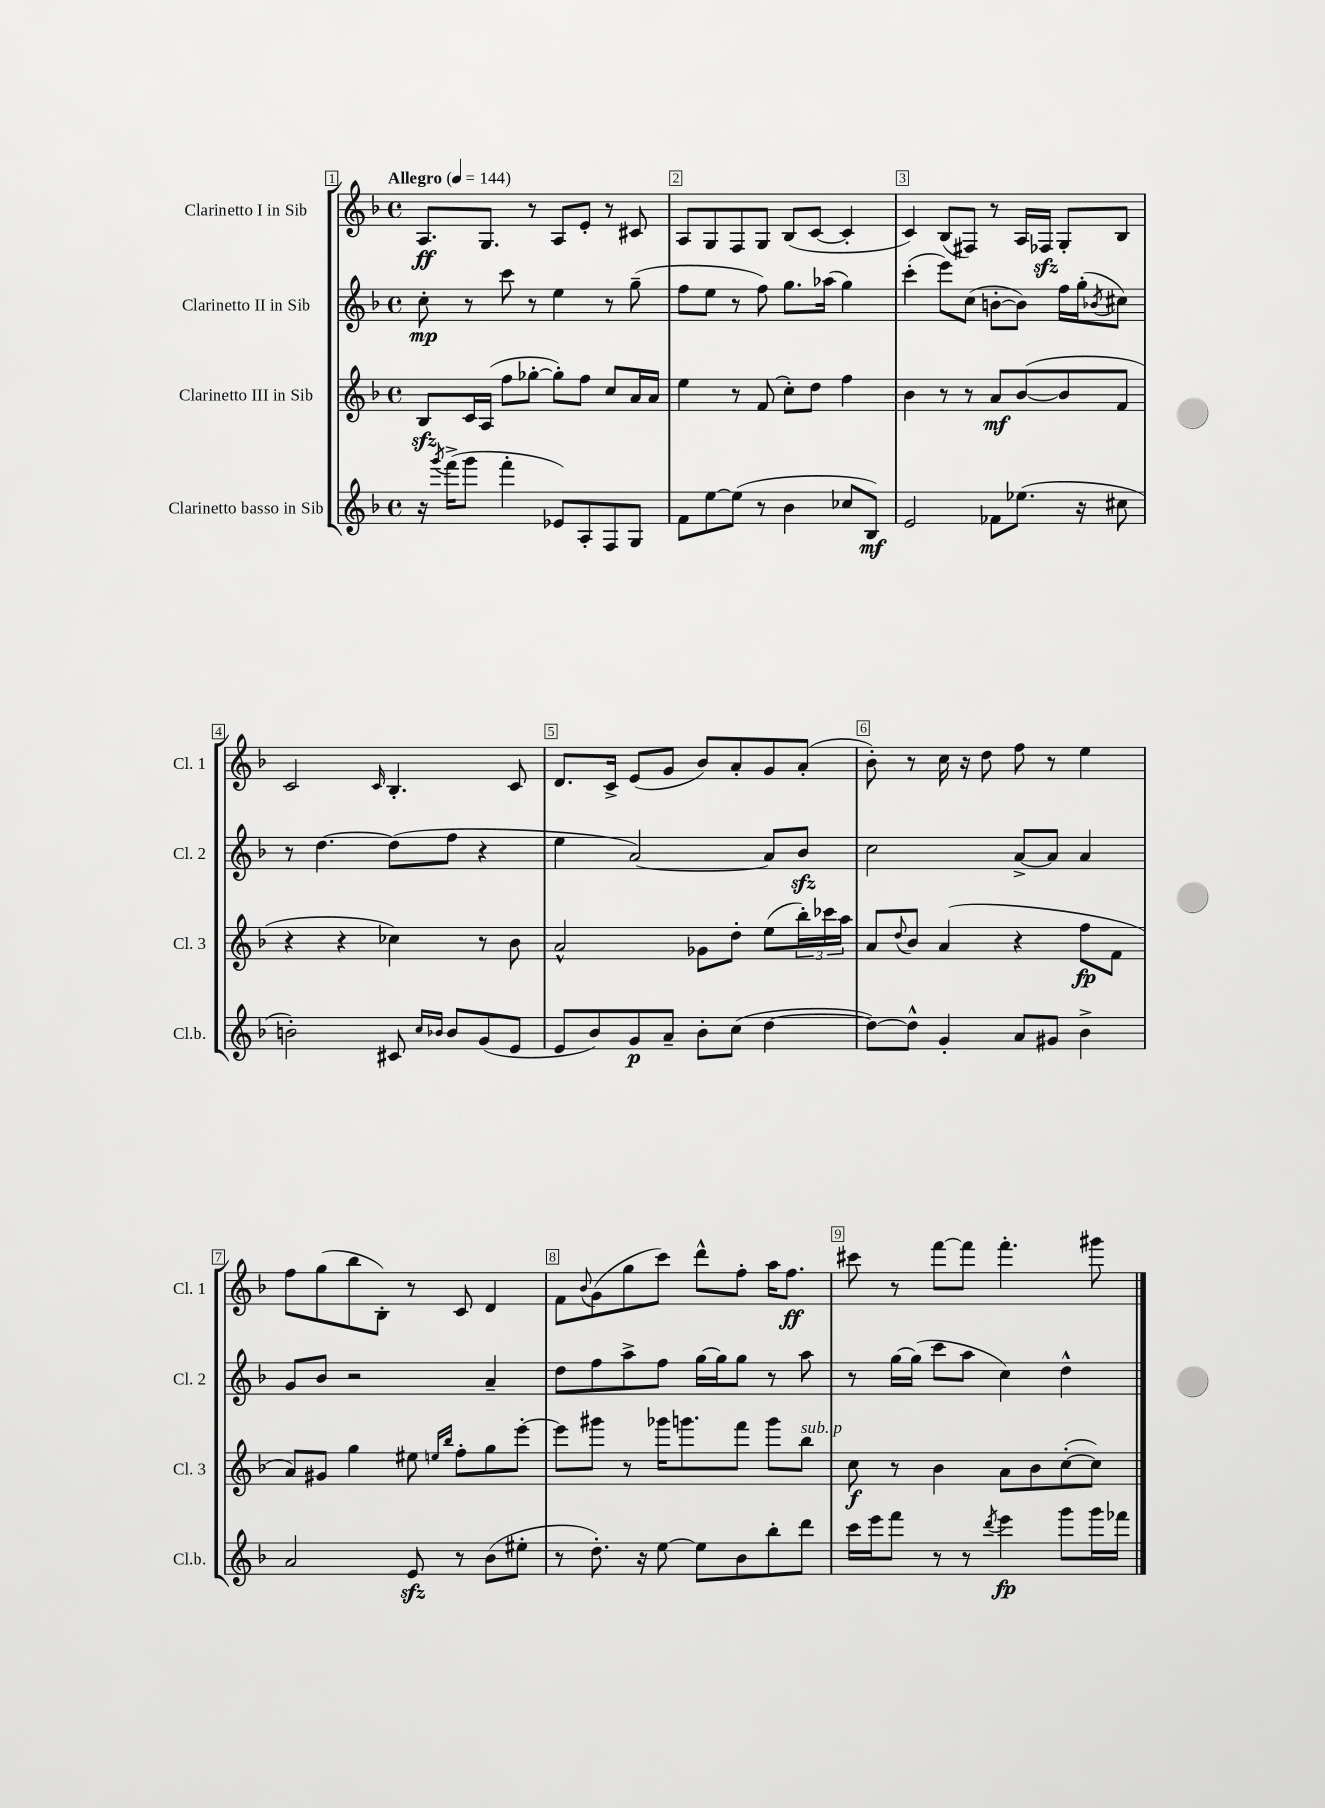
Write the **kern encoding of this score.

**kern	**kern	**kern	**kern
*staff4	*staff3	*staff2	*staff1
*clefG2	*clefG2	*clefG2	*clefG2
*k[b-]	*k[b-]	*k[b-]	*k[b-]
*M4/4	*M4/4	*M4/4	*M4/4
*met(c)	*met(c)	*met(c)	*met(c)
*MM144	*MM144	*MM144	*MM144
16r	8B-	8cc'	8.A
8qggg	.	.	.
(16fff^	.	.	.
8ggg	16c	8r	.
.	(16A	.	8.G
4fff'	8ff	8ccc	.
.	[8gg-'	8r	8r
8e-)	8gg-'])	4ee	8A
8A'	8ff	.	8e'
8F	8cc	8r	8r
8G	16a	(8gg~	8c#
.	16a	.	.
=	=	=	=
8f	4ee	8ff	8A
[8ee	.	8ee	8G
(8ee]	8r	8r	8F
8r	(8f	8ff)	8G
4b-	8cc')	8.gg	(8B-
.	8dd	.	[8c
.	.	(16aa-	.
8cc-	4ff	4gg)	4c']
8B-)	.	.	.
=	=	=	=
2e	4b-	(4ccc'	4c)
.	8r	8eee)	(8B-
.	8r	(8cc	8F#)
8f-	8a	[8b'	8r
(8.ee-	([8b-	8b])	16A
.	.	.	16F-
.	8b-]	16ff	8G'
16r	.	(16gg'	.
.	.	8qb-	.
8cc#	8f	8cc#)	8B-
=	=	=	=
2b')	4r	8r	2c
.	.	[4.dd	.
.	4r	.	.
.	.	.	16qqc
8c#	4cc-)	(8dd]	4.B-'
16qqcc	.	.	.
16qqb-	.	.	.
8b-	.	8ff	.
(8g	8r	4r	.
8e	8b-	.	8c
=	=	=	=
8e	2a^^	4ee	8.d
8b-)	.	.	.
.	.	.	16c^
8g	.	[2a)	(8e
8a~	.	.	8g
8b-'	8g-	.	8b-)
(8cc	8dd'	.	8a'
[4dd	(8ee	8a]	8g
.	24bb-')	8b-	(8a'
.	24ccc-	.	.
.	24aa	.	.
=	=	=	=
8dd_)	8a	2cc	8b-')
.	8qqdd	.	.
8dd^^]	8b-	.	8r
4g'	(4a	.	16cc
.	.	.	16r
.	.	.	8dd
8a	4r	[8a^	8ff
8g#	.	8a]	8r
4b-^	8ff	4a	4ee
.	8f	.	.
=	=	=	=
2a	8a)	8g	8ff
.	8g#	8b-	(8gg
.	4gg	2r	8bb-
.	.	.	8B-')
8e	8ee#	.	8r
.	16qqee	.	.
.	16qqbb-	.	.
8r	8ff'	.	8c
(8b-	8gg	4a~	4d
8ee#'	[8eee'	.	.
=	=	=	=
8r	8eee]	8dd	8f
.	.	.	8qqb-
8.dd')	8ggg#	8ff	(8g
.	8r	8aa^	8gg
16r	.	.	.
[8ee	16ggg-	8ff	8ccc)
.	8.ggg	.	.
8ee]	.	[16gg	8ddd^^
.	.	16gg]	.
8b-	8fff	8gg	8ff'
8bb-'	8ggg	8r	16aa
.	.	.	8.ff
8ddd	8bb-	8aa	.
=	=	=	=
16ccc	8cc	8r	8ccc#
16eee	.	.	.
8fff	8r	[16gg	8r
.	.	(16gg]	.
8r	4b-	8ccc	[8fff
8r	.	8aa	8fff]
8qddd	.	.	.
4eee	8a	4cc)	4.fff'
.	8b-	.	.
8ggg	([8cc'	4dd^^	.
16ggg	8cc])	.	8ggg#
16fff-	.	.	.
==	==	==	==
*-	*-	*-	*-
